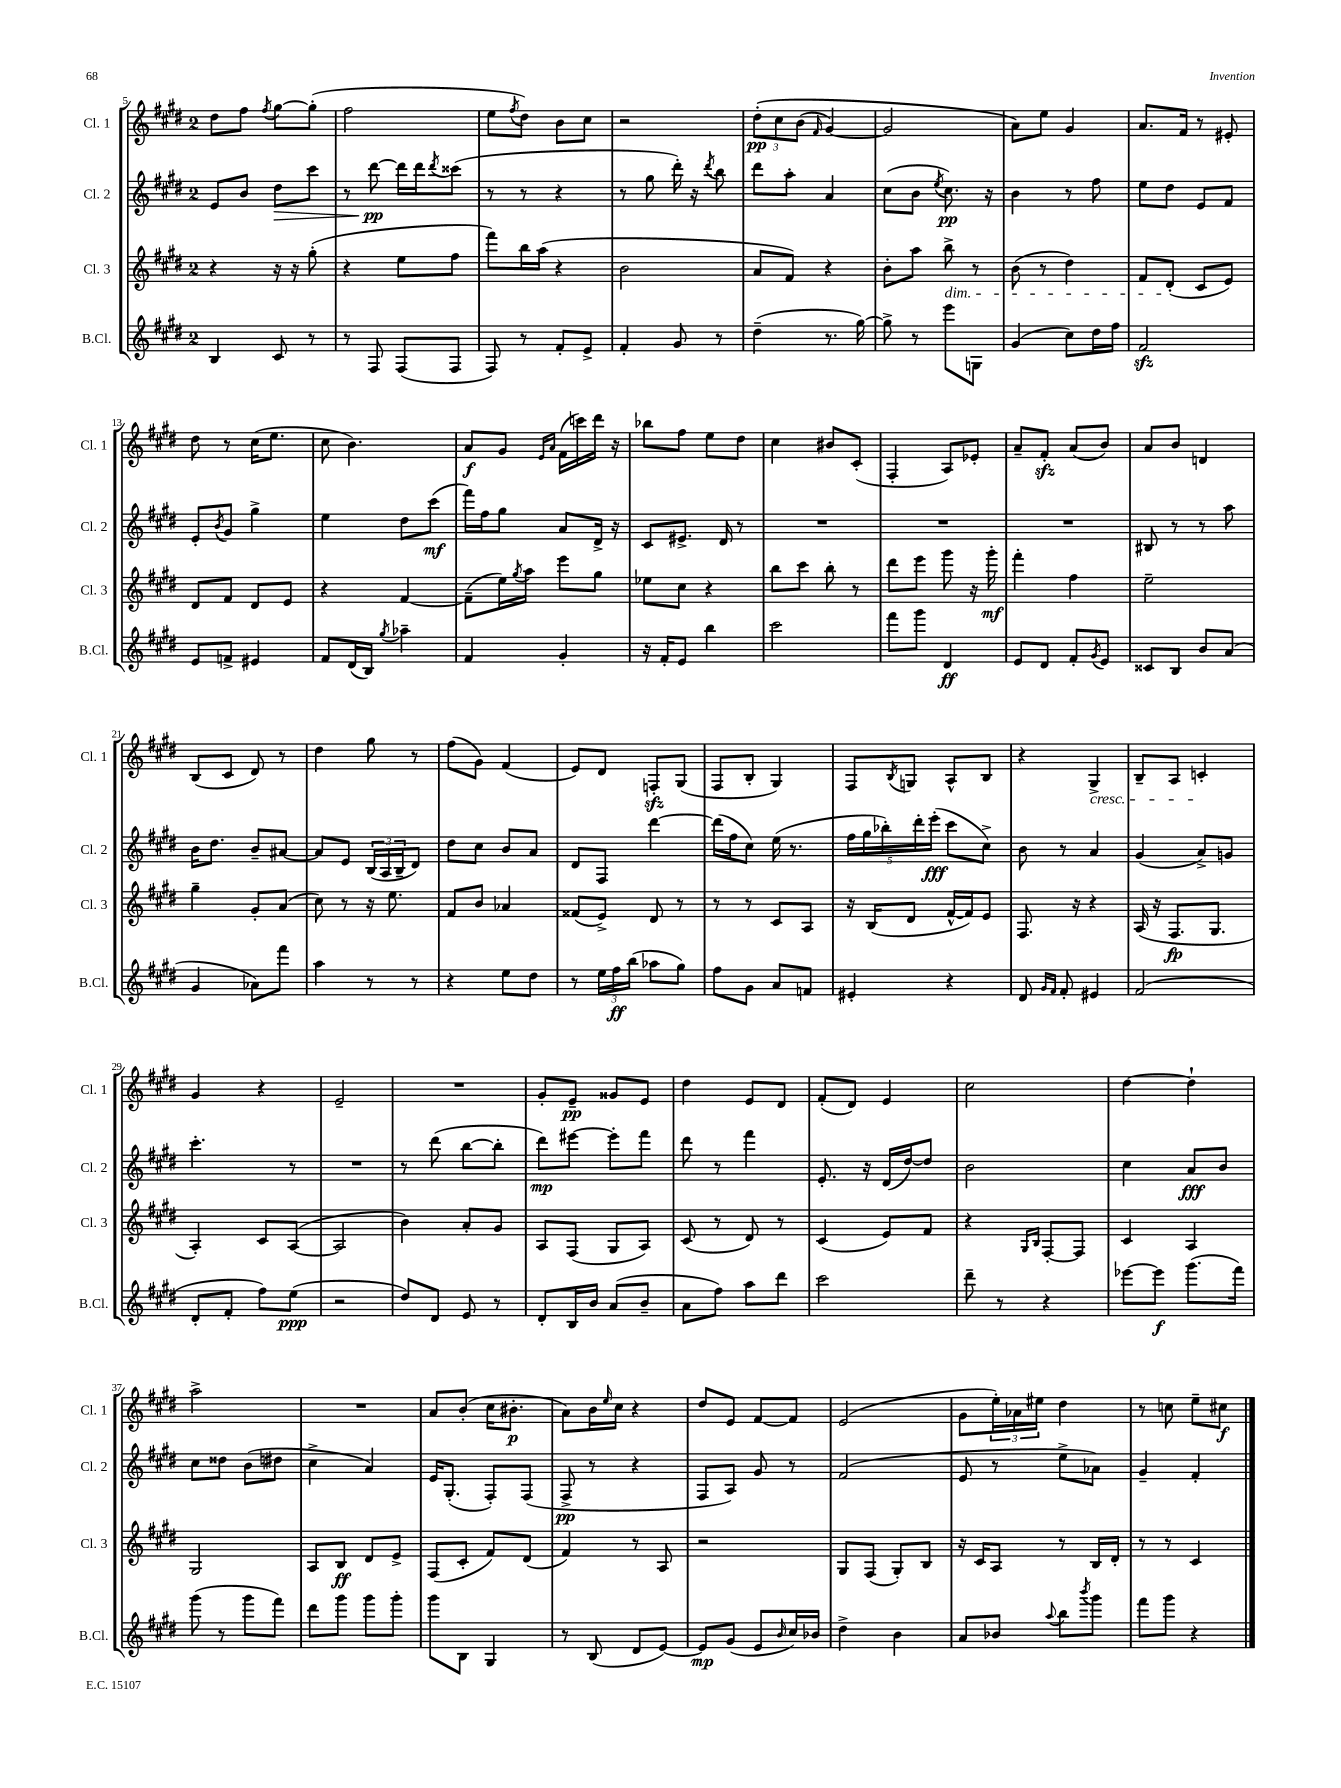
<<
\new StaffGroup <<
\new Staff = "s0" \with { instrumentName = "Cl. 1" shortInstrumentName = "Cl. 1" } {
    \clef treble \key e \major \once \override Staff.TimeSignature.style = #'single-digit \time 2/4
    dis''8 fis''8 \acciaccatura { fis''8 } gis''8~ gis''8-.( |
    fis''2 |
    e''8 \acciaccatura { fis''8 } dis''8) b'8 cis''8 |
    r2 |
    \tuplet 3/2 { dis''8-.\pp\( cis''8 b'8( } \grace { fis'16 } gis'4~) |
    gis'2 |
    a'8\) e''8 gis'4 |
    a'8. fis'16 r8 eis'8-. |
    dis''8 r8 cis''16( e''8. |
    cis''8 b'4.) |
    a'8\f gis'8 \grace { e'16 a'16 } fis'16( c'''16) dis'''16 r16 |
    bes''8 fis''8 e''8 dis''8 |
    cis''4 bis'8 cis'8-.( |
    fis4-. a8) ees'8-. |
    a'8-- fis'8-.\sfz a'8( b'8) |
    a'8 b'8 d'4 |
    b8( cis'8 dis'8) r8 |
    dis''4 gis''8 r8 |
    fis''8( gis'8) fis'4( |
    e'8) dis'8 f8-.\sfz gis8( |
    fis8 b8-. gis4) |
    fis8 \acciaccatura { b8 } g8 a8-^ b8 |
    r4 gis4->\cresc |
    b8-- a8 c'4-.\! |
    gis'4 r4 |
    e'2-- |
    R2 |
    gis'8-. e'8--\pp gisis'8 e'8 |
    dis''4 e'8 dis'8 |
    fis'8-.( dis'8) e'4 |
    cis''2 |
    dis''4~ dis''4-! |
    a''2-> |
    R2 |
    a'8 b'8-.( cis''16 bis'8.-.\p |
    a'8) b'16 \grace { e''16 } cis''16 r4 |
    dis''8 e'8 fis'8~ fis'8 |
    e'2( |
    gis'8 \tuplet 3/2 { e''16-.) aes'16 eis''16 } dis''4 |
    r8 c''8 e''8-- cis''8\f \bar "|." |
}
\new Staff = "s1" \with { instrumentName = "Cl. 2" shortInstrumentName = "Cl. 2" } {
    \clef treble \key e \major \once \override Staff.TimeSignature.style = #'single-digit \time 2/4
    e'8 b'8 dis''8\> cis'''8 |
    r8 dis'''8~\pp\! dis'''16 dis'''16 \acciaccatura { dis'''8 } cisis'''8( |
    r8 r8 r4 |
    r8 gis''8 dis'''16-.) r16 \acciaccatura { dis'''8 } b''8 |
    dis'''8 a''8-. a'4 |
    cis''8( b'8 \acciaccatura { e''8 } cis''8.\pp) r16 |
    b'4 r8 fis''8 |
    e''8 dis''8 e'8 fis'8 |
    e'8-. \acciaccatura { b'8 } gis'8 gis''4-> |
    e''4 dis''8 cis'''8\mf( |
    fis'''16) fis''16 gis''8 a'8 dis'16-> r16 |
    cis'8 eis'8.-> dis'16 r8 |
    R2 |
    R2 |
    R2 |
    bis8 r8 r8 a''8 |
    b'16 dis''8. b'8-- ais'8~ |
    ais'8 e'8 \tuplet 3/2 { b16( a16 b16-- } dis'8) |
    dis''8 cis''8 b'8 a'8 |
    dis'8 fis8 dis'''4~ |
    dis'''16( fis''16 cis''8) e''16( r8. |
    \tuplet 5/4 { fis''16 gis''16 bes''16-.) dis'''16-. e'''16-.\fff( } cis'''8 cis''8->) |
    b'8 r8 a'4 |
    gis'4( a'8->) g'8 |
    cis'''4.-. r8 |
    R2 |
    r8 dis'''8( b''8~ b''8-. |
    dis'''8\mp) eis'''8~ eis'''8-. fis'''8 |
    dis'''8 r8 fis'''4 |
    e'8.-. r16 dis'16( dis''16~) dis''8 |
    b'2 |
    cis''4 a'8\fff b'8 |
    cis''8 disis''8 b'8( dis''8 |
    cis''4-> a'4) |
    e'16 gis8.-.( fis8-.) fis8( |
    fis8->\pp r8 r4 |
    fis8 a8) gis'8 r8 |
    fis'2( |
    e'8 r8 e''8-> aes'8) |
    gis'4-- fis'4-. \bar "|." |
}
\new Staff = "s2" \with { instrumentName = "Cl. 3" shortInstrumentName = "Cl. 3" } {
    \clef treble \key e \major \once \override Staff.TimeSignature.style = #'single-digit \time 2/4
    r4 r16 r16 gis''8-.( |
    r4 e''8 fis''8 |
    fis'''8) b''16 a''16( r4 |
    b'2 |
    a'8 fis'8) r4 |
    b'8-. a''8 b''8->\dim r8 |
    b'8( r8 dis''4) |
    fis'8 dis'8-.\!( cis'8 e'8) |
    dis'8 fis'8 dis'8 e'8 |
    r4 fis'4~ |
    fis'8--( e''16) \acciaccatura { gis''8 } a''16 e'''8 gis''8 |
    ees''8 cis''8 r4 |
    b''8 cis'''8 b''8-. r8 |
    dis'''8 e'''8 gis'''8 r16 gis'''16-.\mf |
    fis'''4-. fis''4 |
    e''2-- |
    gis''4-- gis'8-. a'8( |
    cis''8) r8 r16 e''8. |
    fis'8 b'8 aes'4 |
    fisis'8( e'8->) dis'8 r8 |
    r8 r8 cis'8 a8 |
    r16 b16( dis'8 fis'16~-^ fis'16) e'8 |
    fis8. r16 r4 |
    a16( r16 fis8.\fp gis8. |
    a4-.) cis'8 a8~( |
    a2 |
    b'4) a'8-. gis'8 |
    a8 fis8( gis8 a8) |
    cis'8( r8 dis'8) r8 |
    cis'4( e'8) fis'8 |
    r4 \grace { gis16 b16 } fis8~-. fis8 |
    cis'4 a4 |
    gis2 |
    a8 b8\ff dis'8 e'8-> |
    fis8( cis'8-. fis'8) dis'8( |
    fis'4) r8 a8 |
    r2 |
    gis8 fis8( gis8-.) b8 |
    r16 cis'16 a8 r8 b16 dis'16-. |
    r8 r8 cis'4 \bar "|." |
}
\new Staff = "s3" \with { instrumentName = "B.Cl." shortInstrumentName = "B.Cl." } {
    \clef treble \key e \major \once \override Staff.TimeSignature.style = #'single-digit \time 2/4
    b4 cis'8 r8 |
    r8 fis8 fis8( fis8 |
    fis8) r8 fis'8-. e'8-> |
    fis'4-. gis'8 r8 |
    dis''4--( r8. gis''16~) |
    gis''8-> r8 e'''8 g8 |
    gis'4( cis''8) dis''16 fis''16 |
    fis'2\sfz |
    e'8 f'8-> eis'4 |
    fis'8 dis'16( b16) \acciaccatura { gis''8 } aes''4-- |
    fis'4 gis'4-. |
    r16 fis'16-. e'8 b''4 |
    cis'''2 |
    fis'''8 gis'''8 dis'4\ff |
    e'8 dis'8 fis'8-. \acciaccatura { gis'8 } e'8 |
    cisis'8 b8 b'8 a'8( |
    gis'4 aes'8) fis'''8 |
    a''4 r8 r8 |
    r4 e''8 dis''8 |
    r8 \tuplet 3/2 { e''16 fis''16\ff b''16( } aes''8 gis''8) |
    fis''8 gis'8 a'8 f'8 |
    eis'4-. r4 |
    dis'8 \grace { gis'16 fis'16 } fis'8-. eis'4 |
    fis'2( |
    dis'8-. fis'8-. fis''8) e''8\ppp( |
    r2 |
    dis''8) dis'8 e'8 r8 |
    dis'8-. b16 b'16 a'8( b'8-- |
    a'8 fis''8) a''8 dis'''8 |
    cis'''2 |
    dis'''8-- r8 r4 |
    ees'''8~ ees'''8\f gis'''8.( fis'''16) |
    gis'''8( r8 gis'''8 fis'''8) |
    dis'''8 gis'''8 gis'''8 gis'''8-. |
    gis'''8 b8 gis4 |
    r8 b8( dis'8 e'8~) |
    e'8\mp gis'8( e'8 \grace { b'16 } cis''16) bes'16 |
    dis''4-> b'4 |
    a'8 bes'8 \appoggiatura { a''8 } b''8 \acciaccatura { b'''8 } gis'''8 |
    fis'''8 gis'''8 r4 \bar "|." |
}
>>
>>
\layout { \context { \Score currentBarNumber = #5 } }
